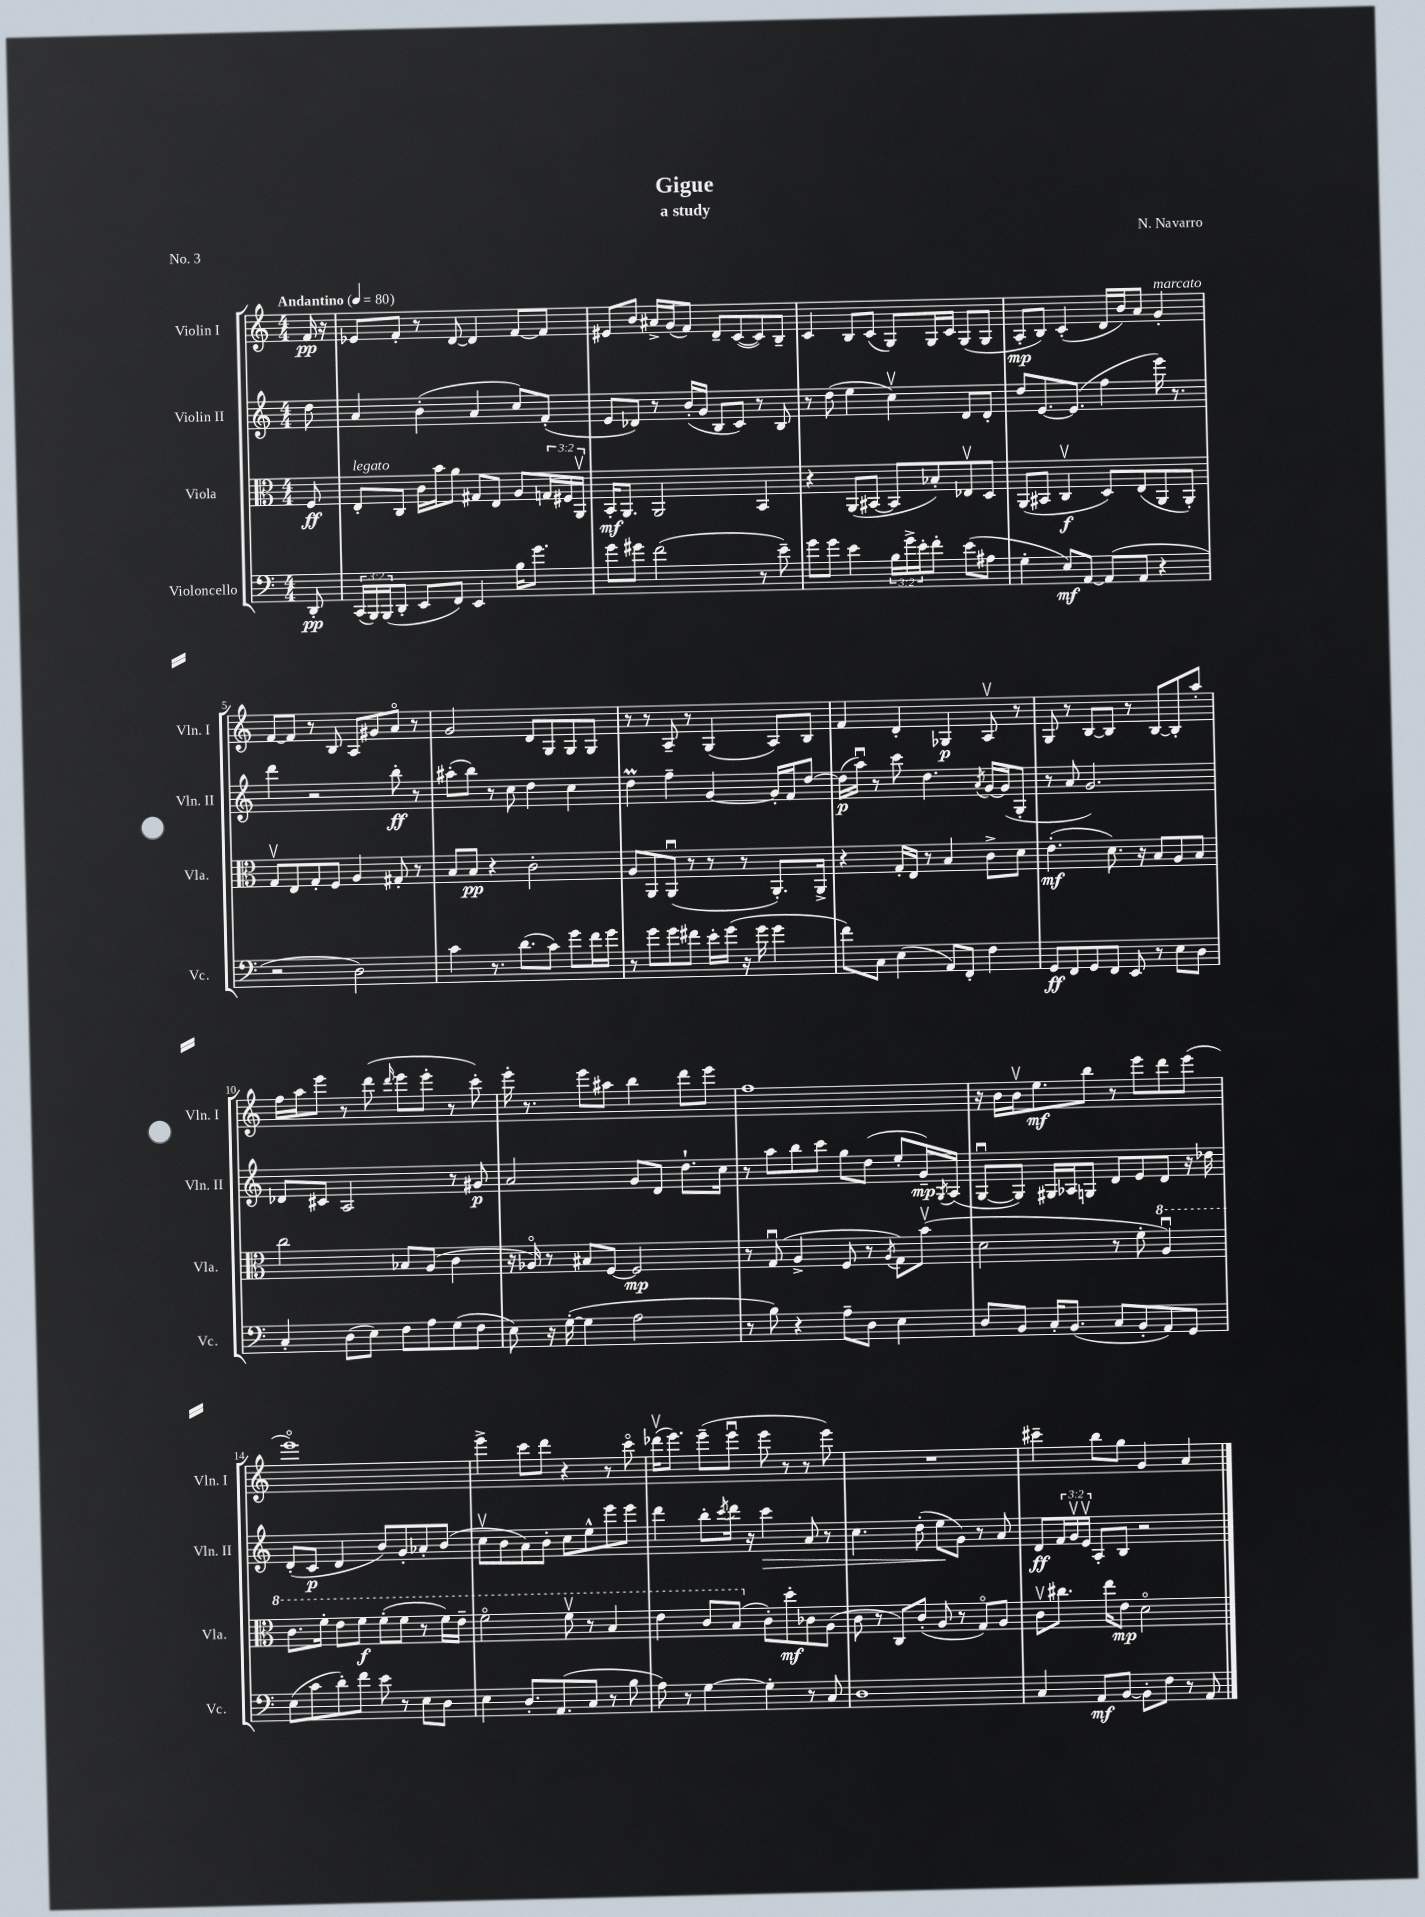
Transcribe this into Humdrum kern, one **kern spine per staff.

**kern	**kern	**kern	**kern
*staff4	*staff3	*staff2	*staff1
*clefF4	*clefC3	*clefG2	*clefG2
*k[]	*k[]	*k[]	*k[]
*M4/4	*M4/4	*M4/4	*M4/4
*MM80	*MM80	*MM80	*MM80
8DD'	8F	8dd	16f
.	.	.	16r
=	=	=	=
(24CC	8E'	4a	8e-
24BBB)	.	.	.
(24BBB	.	.	.
8DD'	8C	.	8f'
8EE	16c	(4b'	8r
.	16b	.	.
8FF)	8a	.	[8d
4EE	8G#	4a	4d]
.	8E	.	.
16B	8A	8cc)	[8f
8.g	.	.	.
.	24G	(8f'	8f]
.	24F#	.	.
.	24AAv	.	.
=	=	=	=
8g	16BB'	8e	8e#
.	8.AA	.	.
8g#	.	8d-)	8b
(2f	2AA	8r	16a#^
.	.	.	(16g
.	.	(16b'	8f)
.	.	16g	.
.	.	8B	8d~
.	.	8c)	([8c
8r	4BB	8r	8c])
8e~)	.	8B	8B~
=	=	=	=
8g	4r	8r	4c
8g	.	(8dd	.
4e	(8AA	4ee	8B
.	[8BB#	.	(8c
24B	8BB#]	4ccv)	8G)
24g^	.	.	.
24e'	.	.	.
8f'	8B-')	.	16G
.	.	.	16c
(8e	8E-v	8d	(8G
8A#	8D	8d'	8G
=	=	=	=
4G'	(8AA	8dd	8A'
.	8BB#	[8.e	8B)
8E)	4Cv	.	(4c'
.	.	(8.e]	.
[8AA	.	.	.
(8AA]	8D)	4ff	16d
.	.	.	16b)
8AA	(8E	.	8a
4r	8AA	16eee)	4g'
.	.	8.r	.
.	8AA')	.	.
=	=	=	=
2r	8Gv	4ddd	[8f
.	8E	.	8f]
.	8G'	2r	8r
.	8F	.	8B
2D)	4A	.	8A
.	.	.	8g#
.	8G#'	8bb'	8ao
.	8r	8r	8r
=	=	=	=
4c	8B	(8aa#'	2g
.	8B	8bb)	.
8.r	4r	8r	.
.	.	8cc	.
(8.d	.	.	.
.	2c'	4dd	8d
8c)	.	.	8G
8g	.	4cc	8G
16f	.	.	8G
16g	.	.	.
=	=	=	=
8r	8A	4dd	8r
8g	8AA	.	8r
8g	(8AAu	4ff~	8A~
8f#	8r	.	8r
16e'	8r	[4g	(4G
(16g	.	.	.
16r	8r	.	.
16g	.	.	.
4g	8.AA')	16g']	8A)
.	.	16f	.
.	.	[8dd	8B
.	16AA^	.	.
=	=	=	=
8f)	4r	(16dd]	4f
.	.	16aau)	.
8C	.	8r	.
(4E	16G'	8ccc	4d'
.	16E	.	.
.	8r	4.dd	.
8AA)	4B	.	4G-
8FF'	.	.	.
.	.	8qa	.
4F	8c^	[16g	8Av
.	.	(16g]	.
.	8d	8G'	8r
=	=	=	=
8GG	(4.e'	8r	8G
8FF	.	8a	8r
8GG	.	2.g)	[8B
8FF	8.d)	.	8B]
8EE	.	.	8r
.	16r	.	.
8r	8B	.	[8B
8E	8A	.	8B']
8D	8B	.	8aa'
=	=	=	=
4C'	2cc	8d-	16ff
.	.	.	16aa
.	.	8c#	8eee
(8D	.	2A	8r
8E)	.	.	(8ddd
.	.	.	16qqddd
8F	8B-	.	8eee
8A	(8A	.	8eee'
(8G	4c	8r	8r
8F	.	8g#	8ccc')
=	=	=	=
8E)	16r	2a	16eee'
.	16A-o)	.	8.r
16r	8r	.	.
([16G'	.	.	.
4G]	8B#	.	8eee
.	[8F	.	8aa#
2A	2F]	8g	4bb
.	.	8d	.
.	.	8.dd`	8ddd
.	.	.	8eee
.	.	16cc	.
=	=	=	=
8r	8r	8r	1ff
8B)	(8Gu	8aa	.
4r	4A^	8bb	.
.	.	8ccc	.
8A~	8F	8gg	.
8D	8r	(8dd	.
.	8qA	.	.
4E	8G)	8ee'	.
.	(8bv	16g~)	.
.	.	8qG	.
.	.	(16A	.
=	=	=	=
8D	2d	[8Gu	16r
.	.	.	16b
8BB	.	8G])	16bv
.	.	.	8.ee
16C'	.	16G#	.
(8.BB	.	16A-	.
.	.	8G	8bb
8C	8r	8d	8r
8BB'	8f'	8e	8eee
8AA)	4au)	8d	8ddd
8GG	.	16r	(8eee
.	.	16dd-	.
=	=	=	=
(8E	8.cc	(8d'	1eeeo)
8c	.	8c	.
.	16ff'	.	.
8d')	8ee	4d	.
8f	8ff	.	.
8e	(8ff'	8b)	.
8r	8ff	8g'	.
8E	8r	8a-'	.
8D	16ff)	(8b	.
.	16ee~	.	.
=	=	=	=
4E	2ffo	8ccv	4eee^
.	.	8b	.
8.D'	.	8a)	8ccc
.	.	8b'	8ddd
(8.AA	.	.	.
.	8ffv	8cc	4r
8C	8r	8ee^^	.
8r	4b	8eee	8r
8B	.	8eee	8ccco
=	=	=	=
8A)	4ee	4ddd	(16ddd-v
.	.	.	8.eee)
8r	.	.	.
[4G	8cc	8bb'	(8eee~
.	.	8qccc	.
.	(8b	16ddd	8eeeu
.	.	16r	.
4G']	8c')	4ccc	8eee
.	8dd'	.	8r
8r	8c-	8a	8r
8C	(8A	8r	8eee)
=	=	=	=
1D	8c	4.cc	1r
.	8r	.	.
.	8C)	.	.
.	(8c'	(8dd'	.
.	8A	8ee	.
.	8r	8g)	.
.	8Go)	8r	.
.	8A	8a	.
=	=	=	=
4C	8cv	8d	4ccc#~
.	8.cc#	24f	.
.	.	24gv	.
.	.	24ev	.
8AA	.	8A'	8bb
.	16ee	.	.
[8BB	8e	8B	8gg
8BB']	2do	2r	4g
8F	.	.	.
8r	.	.	4a
8AA	.	.	.
==	==	==	==
*-	*-	*-	*-
